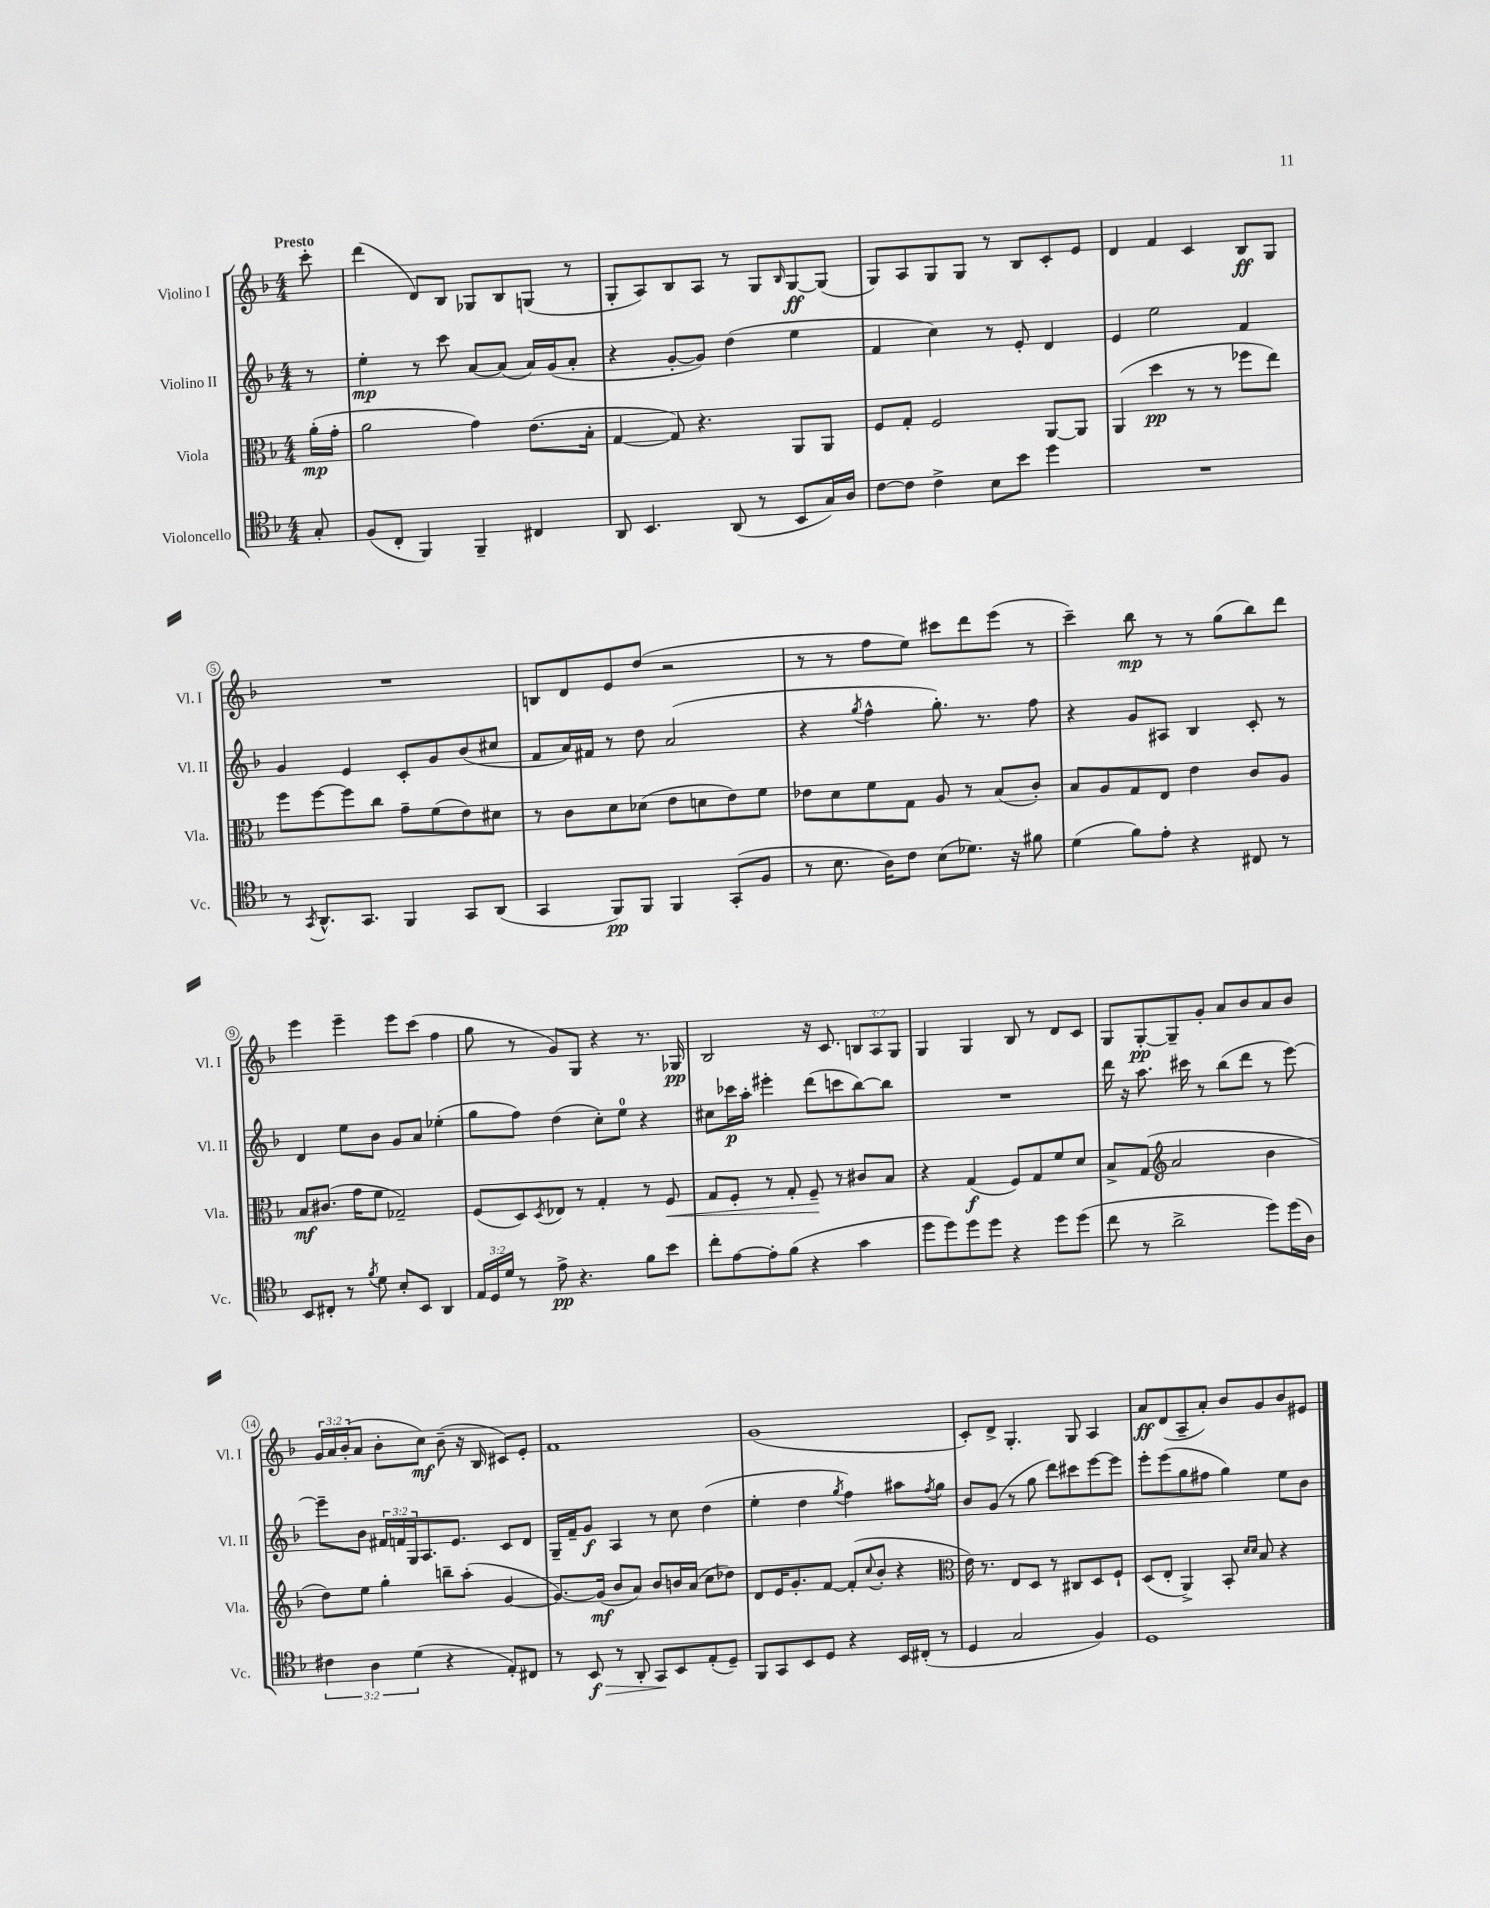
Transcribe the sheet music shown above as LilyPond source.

<<
\new StaffGroup <<
\new Staff = "s0" \with { instrumentName = "Violino I" shortInstrumentName = "Vl. I" } {
    \clef treble \key f \major \numericTimeSignature \time 4/4 \override Staff.TupletNumber.text = #tuplet-number::calc-fraction-text \partial 8 \tempo "Presto"
    c'''8-. |
    d'''4( d'8) bes8 ges8 bes8 g8( r8 |
    g8-. a8) bes8 a8 r8 g8 \grace { bes16 } g8~\ff g8( |
    g8) a8 g8 g8 r8 bes8 c'8-. e'8 |
    d'4 f'4 c'4 bes8\ff g8 |
    R1 |
    b8 d'8 e'8 d''8( r2 |
    r8 r8 f''8 e''8) cis'''8 d'''8 e'''8( r8 |
    c'''4--) bes''8\mp r8 r8 g''8( bes''8) d'''8 |
    e'''4 e'''4-- e'''8 c'''8( f''4 |
    g''8 r8 g'8) g8 r4 r8. ges16\pp |
    bes2 r16 c'8. \tuplet 3/2 { b8 a8 g8 } |
    g4 g4 bes8 r8 d'8 c'8 |
    g8 g8~-.\pp g8-- g'8-. a'8 bes'8 a'8 bes'8 |
    \tuplet 3/2 { g'16 a'16 bes'16-.( } a'8 bes'8-. c''8\mf) bes'8--( r16 bes16 cis'8) e'8-. |
    f'1 |
    g'1( |
    c'8-.) d'8-> g4.-. g8 a4 |
    a'8\ff d'8( a8-- a'8-.) bes'8 g'8 bes'8 eis'8 \bar "|." |
}
\new Staff = "s1" \with { instrumentName = "Violino II" shortInstrumentName = "Vl. II" } {
    \clef treble \key f \major \numericTimeSignature \time 4/4 \override Staff.TupletNumber.text = #tuplet-number::calc-fraction-text \partial 8
    r8 |
    e''4-.\mp r8 c'''8 a'8~ a'8( a'16) g'16( a'8-. |
    r4 g'8~-. g'8) d''4( e''4 |
    f'4 c''4) r8 e'8-. d'4 |
    e'4 e''2 f'4 |
    g'4 e'4 c'8-. g'8 bes'8( cis''8 |
    f'8 a'16) fis'16 r8 d''8 a'2( |
    r4 \acciaccatura { g''8 } f''4-^ g''8.-.) r8. f''8 |
    r4 g'8 ais8 bes4 c'8-. r8 |
    d'4 e''8 bes'8 g'8 a'8 ees''4-.( |
    g''8 f''8) d''4( c''8-.) e''8-0 r4 |
    cis''8 ces'''16\p a''16-. eis'''4-. d'''8( c'''8 bes''8~) bes''8 |
    R1 |
    d'''16 r16 a''8. cis'''16 r8 bes''8( d'''8 r8 e'''8~) |
    e'''8-- bes'8 \tuplet 3/2 { fis'16 f'16 g16 } a8. e'8. c'8 d'8 |
    g16-- f'16-- g'8\f a4 r8 c''8 d''4( |
    e''4-. d''4 \acciaccatura { g''8 } f''4) ais''8 \acciaccatura { f''8 } g''8 |
    bes'8 g'8( r8 g''8 d'''8) cis'''8 e'''8~ e'''8 |
    e'''8-. e'''8( g''8 fis''8 g''4) e''8 bes'8 \bar "|." |
}
\new Staff = "s2" \with { instrumentName = "Viola" shortInstrumentName = "Vla." } {
    \clef alto \key f \major \numericTimeSignature \time 4/4 \partial 8
    a'16-.\mp( g'16-. |
    a'2 g'4) e'8.( bes16-. |
    g4~ g8) r4. a,8 a,8 |
    f8 g8-. f2 a,8~ a,8 |
    a,4( d''4\pp r8 r8 fes''8 e''8) |
    f''8 f''8~ f''8 c''8 g'8-- f'8( e'8) dis'8 |
    r8 c'8 d'8 des'8( e'8 d'8 e'8) f'8 |
    ees'8 d'8 f'8 g8 a8 r8 bes8( c'8-.) |
    bes8 a8 g8 e8 e'4 c'8 a8 |
    bes8\mf cis'8.( g'16 f'8 ges2--) |
    f8( d8) \acciaccatura { d8 } ees8 r8 g4-. r8 f8\< |
    g8 f8-. r8 g8-. f8--\! r8 cis'8 bes8 |
    r4 g4\f( f8) g8 f'8 d'8 |
    bes8-> g8( \clef treble a'2 bes'4 |
    d''8) e''8 g''4-. b''8-- a''8-.( g'4~ |
    g'8.~) g'16\mf( bes'8 a'8) bes'8 b'16 a'16( c''8 des''8) |
    d'8 e'16 g'8.-. f'8~ f'8-.( \appoggiatura { c''8 } bes'8-. r4 |
    \clef alto e'16) r8. e8 d8 r8 cis8 d8 f8-! |
    d8( e8-. a,4->) bes,8-. \grace { d'16 d'16 } bes8 r4 \bar "|." |
}
\new Staff = "s3" \with { instrumentName = "Violoncello" shortInstrumentName = "Vc." } {
    \clef tenor \key f \major \numericTimeSignature \time 4/4 \override Staff.TupletNumber.text = #tuplet-number::calc-fraction-text \partial 8
    g8-. |
    f8( c8-. f,4) f,4-- cis4 |
    a,8 bes,4. a,8( r8 bes,8 g16) a16 |
    c'8~ c'8 c'4-> bes8 bes'8 d''4 |
    R1 |
    r8 \acciaccatura { g,8 } a,8.-^ g,8. f,4 g,8 a,8( |
    g,4 f,8\pp) f,8 f,4 g,8-.( f8 |
    r8 bes8. a16) c'8 bes8( des'8.) r16 fis'8 |
    d'4( f'8) e'8-. r4 cis8 r8 |
    bes,8 cis8-. r8 \acciaccatura { f'8 } d'8 bes8-. bes,8 a,4 |
    \tuplet 3/2 { e16 d16 d'16 } r8 e'8->\pp r4. f'8 bes'8 |
    c''8-. e'8~ e'8-. f'8( r4 g'4 |
    d''8 d''8) d''8 d''8 r4 d''8 d''8( |
    c''8 r8 a'2-> d''8) d''16( a16) |
    \tuplet 3/2 { cis'4 a4 d'4( } r4 e8-.) cis8 |
    r8 bes,8\f\> r8 a,8-. g,8\! bes,8 e8-.( d8--) |
    f,8 g,8 bes,8 d8 r4 bes,16 cis16-.( r8 |
    d4 g2 f4) |
    d1 \bar "|." |
}
>>
>>
\layout { \context { \Score \override BarNumber.stencil = #(make-stencil-circler 0.1 0.3 ly:text-interface::print) } }
